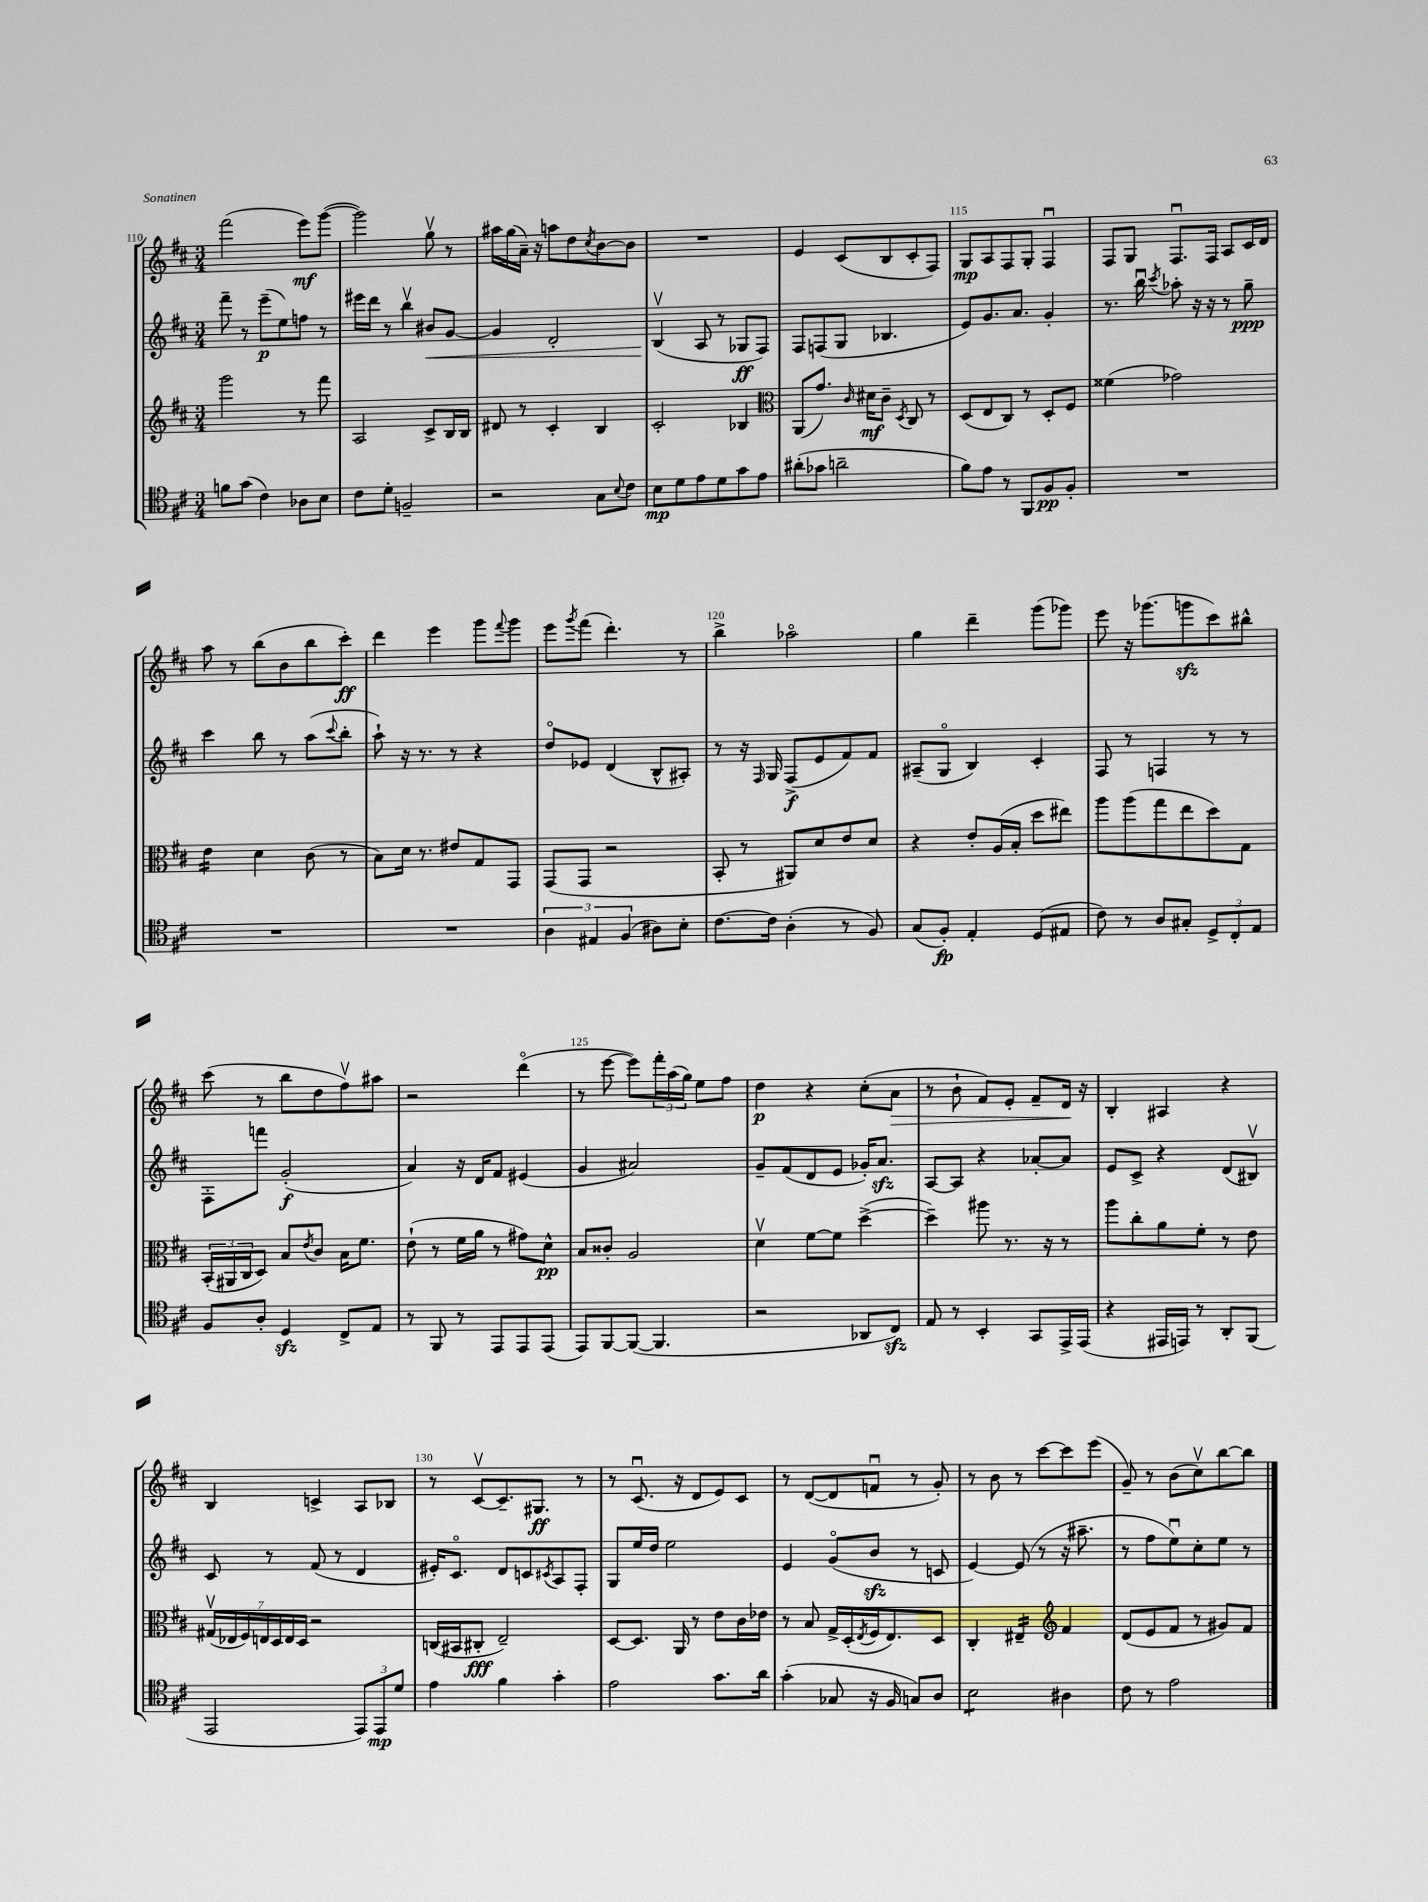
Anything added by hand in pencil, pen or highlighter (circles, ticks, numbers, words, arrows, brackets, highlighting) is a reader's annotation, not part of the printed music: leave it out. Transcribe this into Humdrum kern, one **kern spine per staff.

**kern	**kern	**kern	**kern
*staff4	*staff3	*staff2	*staff1
*clefC4	*clefG2	*clefG2	*clefG2
*k[f#c#]	*k[f#c#]	*k[f#c#]	*k[f#c#]
*M3/4	*M3/4	*M3/4	*M3/4
8f	2ggg	8fff#~	(2fff#
(8g	.	8r	.
4c#)	.	(8eee~	.
.	.	8ee)	.
8A-	8r	8ff	8eee)
8B	8fff#	8r	([8ggg
=	=	=	=
8c#	2A	16eee#	2ggg])
.	.	16ddd	.
8d'	.	8r	.
2F~	.	4bbv	.
.	8c#^	8b#	8ggv
.	16B	[8g	8r
.	16B	.	.
=	=	=	=
2r	8d#	4g]	16aa#
.	.	.	(16gg
.	8r	.	16a~)
.	.	.	16r
.	4c#'	2d'	8aa
.	.	.	8dd
.	.	.	8qcc#
8G	4B	.	[8b
8qqB	.	.	.
8c#	.	.	8b]
=	=	=	=
8B	2c#'	(4Bv	2.r
8d	.	.	.
8e	.	8A	.
8d	.	8r	.
8g	4B-	8G-	.
8e	.	8F#)	.
=	=	=	=
*	*clefC3	*	*
(8a#'	(8AA	8F#	4e
8g-	8.g)	(8F	.
2a~	.	8G	(8c#
.	16qqc#	.	.
.	16d#	.	.
.	8c#~	4.B-	8B
.	8qD	.	.
.	8C#	.	8c#'
.	8r	.	8F#)
=	=	=	=
8f#)	(8D	8e)	8G
8e	8E	8.g	8A
8r	8C#)	.	8F#
.	.	8.a	.
8FF#	8r	.	8G'
8F#	8D'	4g'	4F#u
8F#'	8F#	.	.
=	=	=	=
2.r	(4f##	8.r	8F#
.	.	.	8G
.	.	16bbu	.
.	.	8qccc#	.
.	2g-)	8aa-'	8.F#u
.	.	16r	.
.	.	16r	16F#
.	.	8r	8A
.	.	8gg~	16c#
.	.	.	16d
=	=	=	=
2.r	4e	4ccc#	8aa
.	.	.	8r
.	4d	8bb	(8bb
.	.	8r	8b
.	(8c#	(8aa	8bb
.	.	8qqccc#	.
.	8r	8bb'	8ccc#')
=	=	=	=
2.r	8B)	8aa`)	4ddd
.	16d	16r	.
.	8.r	8.r	.
.	.	.	4eee
.	8e#	8r	.
.	8G	4r	8ggg
.	.	.	8qqfff#
.	8GG	.	8ggg
=	=	=	=
6A	(8GG	8ddo	8eee
.	.	.	8qggg
.	8GG	8e-	(8fff#
6E#	.	.	.
.	2r	(4d	4.ddd')
(6F#	.	.	.
8A#)	.	8B^^	.
8B'	.	8A#')	8r
=	=	=	=
[8.c#	8BB'	8r	4bb^
.	8r	16r	.
.	.	16qqF#	.
16c#]	.	16G	.
(4A'	8AA#)	(8F#^	2aa-o
.	8d	8e	.
8r	8e	8f#)	.
8F#)	8d	8f#	.
=	=	=	=
(8G	4r	(8A#~	4gg
8F#')	.	8Go	.
4E'	8e'	4B)	4ddd~
.	(16A	.	.
.	16B'	.	.
(8D	8dd	4c#'	(8ggg
8E#	8ee#)	.	8ggg-)
=	=	=	=
8c#)	8aa	8F#	8eee
8r	(8aa	8r	16r
.	.	.	(8.ggg-
8A	8gg	4F	.
8G#'	8ee	.	8ggg
12D^	8dd)	8r	8ccc#)
12C#'	.	.	.
.	8G	8r	8bb#^^
12E	.	.	.
=	=	=	=
8F#	(24BB'	8F#'	(8ccc#
.	24AA#	.	.
.	24C#	.	.
8A'	8D)	8fff	8r
4D	8B	(2g'	8bb
.	8qe	.	.
.	8c#	.	8dd
8C#^	16B	.	8ff#v)
.	8.f#	.	.
8E	.	.	8aa#
=	=	=	=
8r	(8e`	4a)	2r
8FF#	8r	.	.
8r	16f#	16r	.
.	16a	16d	.
8EE	8r	8f#	.
8EE	8g#)	(4e#	(4dddo
(8EE	8d^^	.	.
=	=	=	=
8EE)	8B	4g	8r
[8FF#	8c##'	.	[8eee
(8FF#_	2A	2a#)	8eee])
4.FF#]	.	.	24fff#'
.	.	.	(24aa
.	.	.	24gg)
.	.	.	8ee
.	.	.	8ff#
=	=	=	=
2r	4dv	8g~	4dd
.	.	(8f#	.
.	[8f#	8d	4r
.	8f#]	8e	.
8AA-	([4dd^	16g-')	(8cc#'
.	.	8.a	.
8C#)	.	.	8a
=	=	=	=
8E	4dd~])	[8A	8r
8r	.	8A]	8b`
4BB'	8aa#	4r	8f#)
.	8.r	.	8e'
8GG	.	[8a-'	8f#~
.	16r	.	.
16EE^	8r	8a-]	16d
(16EE	.	.	16r
=	=	=	=
4r	8aa	8e	4B'
.	8cc#'	8c#^	.
16EE#	8a	4r	4A#
16EE)	.	.	.
8r	8f#'	.	.
8AA'	8r	(8d	4r
(8FF#	8e	8B#v)	.
=	=	=	=
2EE	(28G#v	8c#	4B
.	28E-	.	.
.	28F#)	.	.
.	28E	.	.
.	.	8r	.
.	28D	.	.
.	28E	.	.
.	28D	.	.
.	2r	(8f#	4c^
.	.	8r	.
12EE)	.	4d	8A
12EE	.	.	.
.	.	.	8B-
12d	.	.	.
=	=	=	=
4e	(16C	16e#')	8r
.	16BB#	8.c#o	.
.	8C#'	.	[8c#v
4f#	2E~)	8d	8.c#~]
.	.	8c	.
.	.	.	8.G#
.	.	8qc#	.
4g'	.	8A	.
.	.	8F#'	8r
=	=	=	=
2e	[8D	8G	8r
.	8.D]	16ee	(8.c#u
.	.	16dd	.
.	.	2ee	.
.	16AA	.	16r
.	8r	.	8d
8.g	8e	.	8e)
.	16c#	.	8c#
16a	16e-	.	.
=	=	=	=
(4g'	8r	4e	8r
.	8B	.	([8d
8G-	16G^	(8go	8d]
.	(16D'	.	.
.	8qE	.	.
16r	16F#	8b	8fu
16F#	8.E)	.	.
8G)	.	8r	8r
8A	8D	8c	8g')
=	=	=	=
2B	4C#'	[4e)	8r
.	.	.	8b
.	4E#~	(8e]	8r
.	.	8r	[8ccc#
*	*clefG2	*	*
4A#	4f#	16r	8ccc#]
.	.	8.aa#~	.
.	.	.	(8eee
=	=	=	=
8c#	(8d	8r	8g~)
8r	8e	8ff#	8r
2e	8f#	8eeu)	(8b
.	8r	8cc#'	8cc#v)
.	8g#)	8ee	[8bb
.	8f#	8r	8bb]
==	==	==	==
*-	*-	*-	*-
